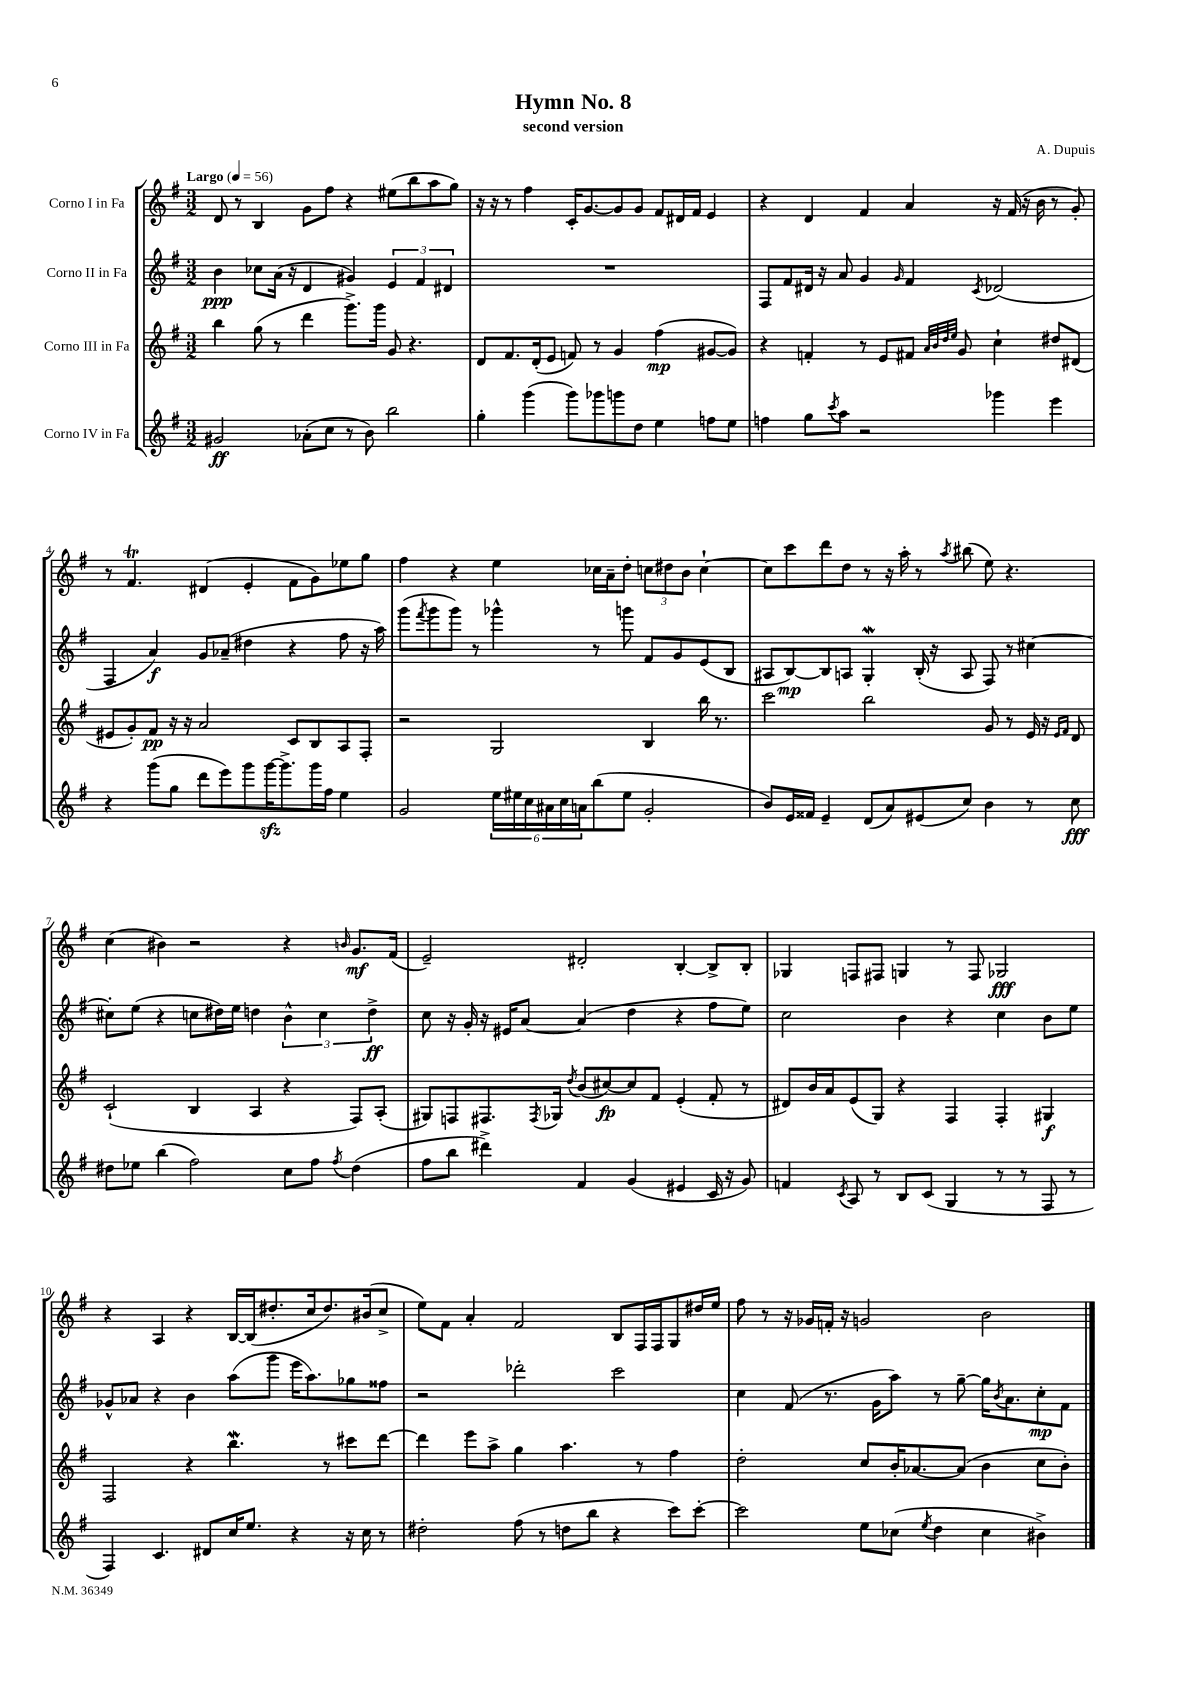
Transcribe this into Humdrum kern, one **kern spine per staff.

**kern	**dynam	**kern	**dynam	**kern	**dynam	**kern	**dynam
*part4	*part4	*part3	*part3	*part2	*part2	*part1	*part1
*staff4	*staff4	*staff3	*staff3	*staff2	*staff2	*staff1	*staff1
*I"Corno IV in Fa	*	*I"Corno III in Fa	*	*I"Corno II in Fa	*	*I"Corno I in Fa	*
*clefG2	*	*clefG2	*	*clefG2	*	*clefG2	*
*k[f#]	*	*k[f#]	*	*k[f#]	*	*k[f#]	*
*M3/2	*	*M3/2	*	*M3/2	*	*M3/2	*
*MM56	*	*MM56	*	*MM56	*	*MM56	*
=1	=1	=1	=1	=1	=1	=1	=1
!	!	!	!	!	!	!LO:TX:a:B:t=Largo	!
2g#X/	ff	4bb\	.	4b\	ppp	8d/	.
.	.	.	.	.	.	8r	.
.	.	(8gg\	.	8cc-X\L	.	4B/	.
.	.	8r	.	(16a\Jk	.	.	.
.	.	.	.	16r	.	.	.
(8a-X'\L	.	4ddd\	.	4d/	.	8g\L	.
8cc\J	.	.	.	.	.	8ff#\J	.
8r	.	8.ggg^\L)	.	4g#X/)	.	4r	.
8b\)	.	.	.	.	.	.	.
.	.	16ggg\Jk	.	.	.	.	.
2bb\	.	8g/	.	6e/	.	(8ee#X\L	.
.	.	4.r	.	.	.	8bb\	.
.	.	.	.	6f#/	.	.	.
.	.	.	.	.	.	8aa\	.
.	.	.	.	6d#X/	.	.	.
.	.	.	.	.	.	8gg\J)	.
=2	=2	=2	=2	=2	=2	=2	=2
4gg'\	.	8d/L	.	1.r	.	16r	.
.	.	.	.	.	.	16r	.
.	.	8.f#/	.	.	.	8r	.
(4ggg\	.	.	.	.	.	4ff#\	.
.	.	(16d'/k	.	.	.	.	.
.	.	8e/J	.	.	.	.	.
8ggg\L)	.	8fn/)	.	.	.	16c'/KL	.
.	.	.	.	.	.	[8.g/	.
8ggg-X\	.	8r	.	.	.	.	.
8gggn\	.	4g/	.	.	.	8g/]	.
8dd\J	.	.	.	.	.	8g/J	.
4ee\	.	(4ff#\	mp	.	.	8f#/L	.
.	.	.	.	.	.	16d#X/L	.
.	.	.	.	.	.	16f#/JJ	.
8ffn\L	.	[8g#X/L	.	.	.	4e/	.
8ee\J	.	8g#/J])	.	.	.	.	.
=3	=3	=3	=3	=3	=3	=3	=3
4ffn\	.	4r	.	8F#/L	.	4r	.
.	.	.	.	8f#/	.	.	.
8gg\L	.	4fn'/	.	16d#X/Jk	.	4d/	.
.	.	.	.	16r	.	.	.
8qccc/	.	.	.	.	.	.	.
8aa\J	.	.	.	8a/	.	.	.
2r	.	8r	.	4g/	.	4f#/	.
.	.	8e/L	.	.	.	.	.
.	.	.	.	16qqg/	.	.	.
.	.	8f#X/J	.	4f#/	.	4a/	.
.	.	32qqa/LLL	.	.	.	.	.
.	.	32qqb/	.	.	.	.	.
.	.	32qqdd/	.	.	.	.	.
.	.	32qqee/JJJ	.	.	.	.	.
.	.	8g/	.	.	.	.	.
.	.	.	.	8qc/	.	.	.
4ggg-X\	.	4cc`\	.	(2d-X/	.	16r	.
.	.	.	.	.	.	(16f#/	.
.	.	.	.	.	.	16r	.
.	.	.	.	.	.	16b\	.
4eee\	.	8dd#X/L	.	.	.	8r	.
.	.	(8d#X/J	.	.	.	8g'/)	.
!!LO:LB:g=z
=4	=4	=4	=4	=4	=4	=4	=4
4r	.	8e#X/L	.	4F#/	.	8r	.
.	.	8g'/)	.	.	.	4.f#t/	.
(8ggg\L	.	8f#/J	pp	4a/)	f	.	.
8gg\J	.	16r	.	.	.	.	.
.	.	16r	.	.	.	.	.
8ddd\L	.	2a/	.	8g/L	.	(4d#X/	.
8eee\)	.	.	.	(8a-X~/J	.	.	.
8ggg\	.	.	.	4dd#X\	.	4e'/	.
[16gggzz\K	.	.	.	.	.	.	.
8.ggg^\]	.	.	.	.	.	.	.
.	.	8c/L	.	4r	.	8f#\L	.
16ggg\L	.	8B/	.	.	.	8g\)	.
16ff#\JJ	.	.	.	.	.	.	.
4ee\	.	8A/	.	8ff#\	.	8ee-X\	.
.	.	8F#'/J	.	16r	.	8gg\J	.
.	.	.	.	16aa\)	.	.	.
=5	=5	=5	=5	=5	=5	=5	=5
2g/	.	2r	.	(8ggg\L	.	4ff#\	.
.	.	.	.	8qfff#/	.	.	.
.	.	.	.	8ggg\	.	.	.
.	.	.	.	8ggg\J)	.	4r	.
.	.	.	.	8r	.	.	.
24ee\LL	.	2G/	.	4ggg-X^^\	.	4ee\	.
24ee#X\	.	.	.	.	.	.	.
24cc\	.	.	.	.	.	.	.
24a#X\	.	.	.	.	.	.	.
24cc\	.	.	.	.	.	.	.
24an\J	.	.	.	.	.	.	.
(8bb\	.	.	.	8r	.	16cc-X\LL	.
.	.	.	.	.	.	16a~\J	.
8ee#\J	.	.	.	8gggn\	.	8dd'\J	.
2g'/	.	4B/	.	8f#/L	.	12ccn\L	.
.	.	.	.	.	.	12dd#X\	.
.	.	.	.	8g/	.	.	.
.	.	.	.	.	.	12b\J	.
.	.	16bb\	.	(8e/	.	[4cc`\	.
.	.	8.r	.	.	.	.	.
.	.	.	.	8B/J	.	.	.
=6	=6	=6	=6	=6	=6	=6	=6
8b/L)	.	2ccc\	.	8A#X/L	.	8cc\L]	.
16e/L	.	.	.	[8B/)	mp	8ccc\	.
16f##X/JJ	.	.	.	.	.	.	.
4e~/	.	.	.	8B/]	.	8ddd\	.
.	.	.	.	8An/J	.	8dd\J	.
(8d/L	.	2bb\	.	4Gw'/	.	8r	.
8a/)	.	.	.	.	.	16r	.
.	.	.	.	.	.	16aa'\	.
(8e#X/	.	.	.	(16B'/	.	8r	.
.	.	.	.	16r	.	.	.
.	.	.	.	.	.	8qaa/	.
8cc/J)	.	.	.	8A/	.	(8bb#X\	.
4b\	.	8g/	.	8F#/)	.	8ee\)	.
.	.	8r	.	8r	.	4.r	.
8r	.	16e/	.	[4cc#X\	.	.	.
.	.	16r	.	.	.	.	.
.	.	16qqe/LL	.	.	.	.	.
.	.	16qqf#/JJ	.	.	.	.	.
8cc\	fff	8d/	.	.	.	.	.
!!LO:LB:g=z
=7	=7	=7	=7	=7	=7	=7	=7
8dd#X\L	.	(2c`/	.	8cc#X'\L]	.	(4cc\	.
8ee-X\J	.	.	.	(8ee\J	.	.	.
(4bb\	.	.	.	4r	.	4b#X\)	.
2ff#\)	.	4B/	.	8ccn\L	.	2r	.
.	.	.	.	16dd#X\L)	.	.	.
.	.	.	.	16ee\JJ	.	.	.
.	.	4A/	.	4ddn\	.	.	.
8cc\L	.	4r	.	6b^^\	.	4r	.
8ff#\J	.	.	.	.	.	.	.
.	.	.	.	6cc\	.	.	.
8qff#/	.	.	.	.	.	16qqbn/	.
(4dd#\	.	8F#/L)	.	.	.	8.g/L	mf
.	.	.	.	6dd^\	ff	.	.
.	.	(8A'/J	.	.	.	.	.
.	.	.	.	.	.	(16f#/Jk	.
=8	=8	=8	=8	=8	=8	=8	=8
8ff#\L	.	8G#X/L)	.	8cc\	.	2e~/)	.
8bb\J	.	8Fn/	.	16r	.	.	.
.	.	.	.	16g'/	.	.	.
4ddd#X^\)	.	8.F#X/	.	16r	.	.	.
.	.	.	.	16e#X/KL	.	.	.
.	.	.	.	[8a/J	.	.	.
.	.	8qF#/	.	.	.	.	.
.	.	16G-X/Jk	.	.	.	.	.
.	.	8qdd/	.	.	.	.	.
4f#/	.	(8b/L	.	(4a/]	.	2d#X'/	.
.	.	[8cc#X/)	fp	.	.	.	.
(4g/	.	8cc#/]	.	4dd\	.	.	.
.	.	8f#/J	.	.	.	.	.
4e#X/	.	(4e'/	.	4r	.	[4B'/	.
16c/	.	8f#'/	.	8ff#\L	.	8B^/L]	.
16r	.	.	.	.	.	.	.
8g/)	.	8r	.	8ee\J)	.	8B'/J	.
=9	=9	=9	=9	=9	=9	=9	=9
4fn/	.	8d#X/L)	.	2cc\	.	4G-X/	.
.	.	16b/L	.	.	.	.	.
.	.	16a/J	.	.	.	.	.
8qc/	.	.	.	.	.	.	.
8A/	.	(8e/	.	.	.	8Fn/L	.
8r	.	8G/J)	.	.	.	8F#X/J	.
8B/L	.	4r	.	4b\	.	4Gn/	.
(8c/J	.	.	.	.	.	.	.
4G/	.	4F#/	.	4r	.	8r	.
.	.	.	.	.	.	8F#/	.
8r	.	4F#'/	.	4cc\	.	2G-X/	fff
8r	.	.	.	.	.	.	.
8F#/	.	4G#X/	f	8b\L	.	.	.
8r	.	.	.	8ee\J	.	.	.
!!LO:LB:g=z
=10	=10	=10	=10	=10	=10	=10	=10
4F#/)	.	2F#/	.	8g-X^^/L	.	4r	.
.	.	.	.	8a-X/J	.	.	.
4.c/	.	.	.	4r	.	4A/	.
.	.	4r	.	4b\	.	4r	.
8d#X/L	.	.	.	.	.	.	.
16cc/K	.	4.bbW\	.	(8aa\L	.	[16B/LL	.
8.ee/J	.	.	.	.	.	(16B/J]	.
.	.	.	.	8ggg\J	.	8.dd#X'/	.
4r	.	.	.	16eee\KL	.	.	.
.	.	.	.	8.aa\)	.	16cc/k	.
.	.	8r	.	.	.	8.dd#/)	.
16r	.	8ccc#X\L	.	8gg-X\	.	.	.
16cc\	.	.	.	.	.	(16b#X/k	.
8r	.	[8ddd\J	.	8ff##X\J	.	8cc^/J	.
=11	=11	=11	=11	=11	=11	=11	=11
2dd#X'\	.	4ddd\]	.	2r	.	8ee\L)	.
.	.	.	.	.	.	8f#\J	.
.	.	8eee\L	.	.	.	4a'/	.
.	.	8aa^\J	.	.	.	.	.
(8ff#\	.	4gg\	.	2ddd-X'\	.	2f#/	.
8r	.	.	.	.	.	.	.
8ddn\L	.	4.aa\	.	.	.	.	.
8bb\J	.	.	.	.	.	.	.
4r	.	.	.	2ccc\	.	8B/L	.
.	.	8r	.	.	.	16F#/L	.
.	.	.	.	.	.	16F#/J	.
8ccc\L)	.	4ff#\	.	.	.	8G/	.
[8ccc'\J	.	.	.	.	.	16dd#X/L	.
.	.	.	.	.	.	16ee/JJ	.
=12	=12	=12	=12	=12	=12	=12	=12
2ccc\]	.	2dd'\	.	4cc\	.	8ff#\	.
.	.	.	.	.	.	8r	.
.	.	.	.	(8f#/	.	16r	.
.	.	.	.	.	.	16g-X/LL	.
.	.	.	.	8.r	.	16fn'/JJ	.
.	.	.	.	.	.	16r	.
8ee\L	.	8cc/L	.	.	.	2gn/	.
.	.	.	.	16g\KL	.	.	.
(8cc-X\J	.	16b'/K	.	8aa\J)	.	.	.
.	.	[8.a-X/	.	.	.	.	.
8qee/	.	.	.	.	.	.	.
4dd\	.	.	.	8r	.	.	.
.	.	(8a-/J]	.	[8gg~\	.	.	.
4cc-\	.	4b\	.	16gg\KL]	.	2b\	.
.	.	.	.	8qb/	.	.	.
.	.	.	.	8.a\	.	.	.
4b#X^\)	.	8cc\L	.	8cc'\	mp	.	.
.	.	8b'\J)	.	8f#\J	.	.	.
==	==	==	==	==	==	==	==
*-	*-	*-	*-	*-	*-	*-	*-
